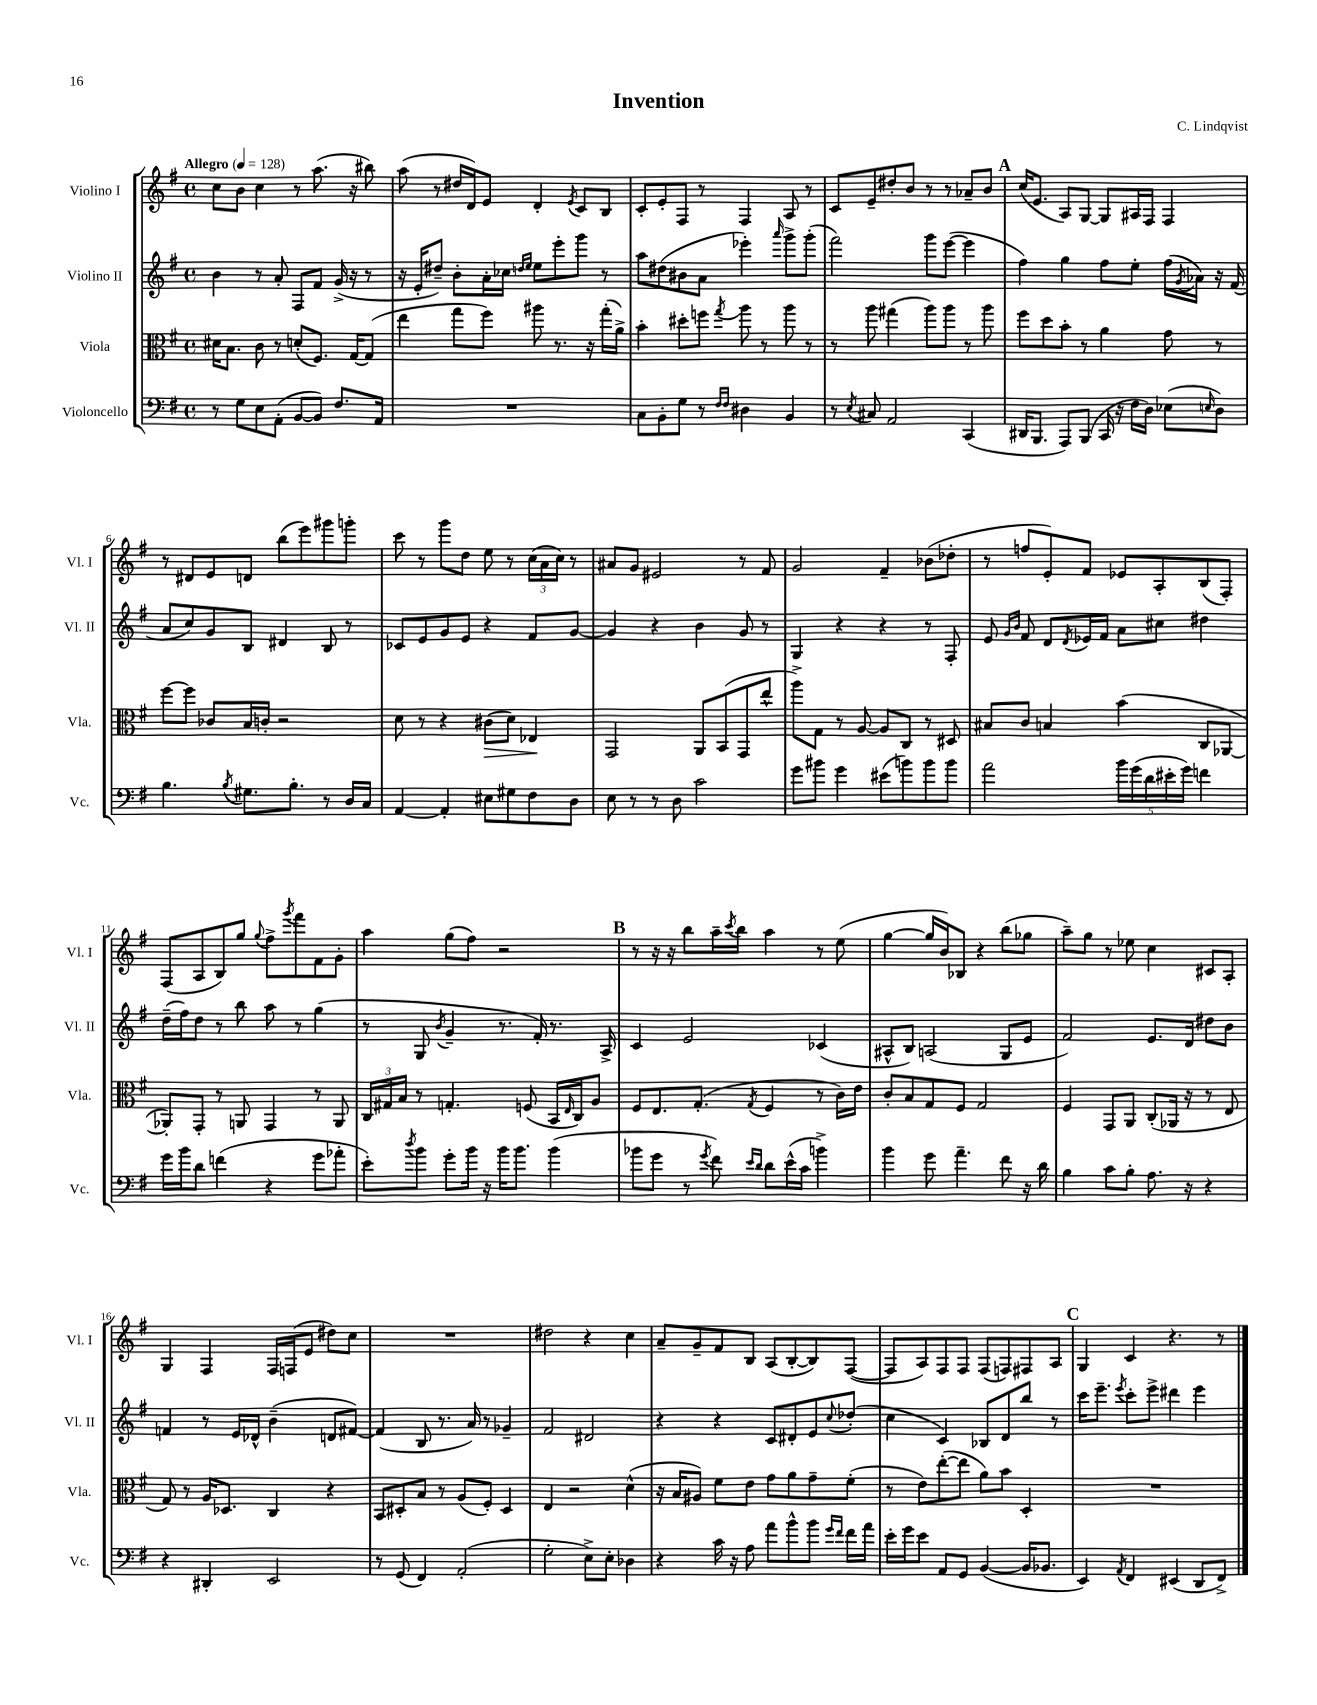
\header { title = "Invention" composer = "C. Lindqvist" }
<<
\new StaffGroup <<
\new Staff = "s0" \with { instrumentName = "Violino I" shortInstrumentName = "Vl. I" } {
    \clef treble \key g \major \defaultTimeSignature \time 4/4 \tempo "Allegro" 4 = 128
    c''8 b'8 c''4 r8 a''8.( r16 bis''8) |
    a''8( r8 dis''16 d'16) e'8 d'4-. \acciaccatura { e'8 } c'8 b8 |
    c'8-. e'8-. fis8 r8 fis4 a8 r8 |
    c'8 e'8-- dis''8-. b'8 r8 r8 aes'8-- b'8 |
    \mark \markup { \bold "A" } c''16( e'8. a8) g8~ g8 ais16 fis16 fis4 |
    r8 dis'8 e'8 d'8 b''8( e'''8) gis'''8 g'''8-. |
    c'''8 r8 g'''8 d''8 e''8 r8 \tuplet 3/2 { c''16( a'16 c''16) } r8 |
    ais'8 g'8 eis'2 r8 fis'8 |
    g'2 fis'4-- bes'8( des''8-. |
    r8 f''8 e'8-.) fis'8 ees'8 a8-. b8( fis8-.) |
    fis8( a8 b8) g''8 \appoggiatura { g''8 } fis''8-> \acciaccatura { g'''8 } fis'''8 fis'8 g'8-. |
    a''4 g''8( fis''8) r2 |
    \mark \markup { \bold "B" } r8 r16 r16 b''8 a''16-- \acciaccatura { c'''8 } b''16 a''4 r8 e''8( |
    g''4~ g''16 b'16) bes8 r4 b''8( ges''8 |
    a''8--) g''8 r8 ees''8 c''4 cis'8 a8-. |
    g4 fis4 fis16 f16( e'8 dis''8) c''8 |
    R1 |
    dis''2 r4 c''4 |
    a'8-- g'8-- fis'8 b8 a8( b8~-. b8) fis8~( |
    fis8 a8) fis8 fis8 fis8( f8) fis8 a8 |
    \mark \markup { \bold "C" } g4 c'4 r4. r8 \bar "|." |
}
\new Staff = "s1" \with { instrumentName = "Violino II" shortInstrumentName = "Vl. II" } {
    \clef treble \key g \major \defaultTimeSignature \time 4/4
    b'4 r8 a'8-. fis8 fis'8 g'16->( r16 r8 |
    r16 e'16-. dis''8--) b'8-. a'16-. ces''16 \grace { d''16 e''16 } e''8 e'''8-. g'''8 r8 |
    a''8 dis''8( bis'8 a'8 ees'''4-.) \grace { a'''16 } g'''8-> g'''8-.( |
    fis'''2) g'''8 e'''8~( e'''4 |
    \mark \markup { \bold "A" } fis''4) g''4 fis''8 e''8-. fis''16( \acciaccatura { g'8 } aes'16) r16 fis'16( |
    a'8 c''8) g'8 b8 dis'4 b8 r8 |
    ces'8 e'8 g'8 e'8 r4 fis'8 g'8~ |
    g'4 r4 b'4 g'8 r8 |
    g4 r4 r4 r8 fis8-. |
    e'8 \grace { g'16 b'16 } fis'8 d'8 \acciaccatura { d'8 } ees'16 fis'16 a'8 cis''8 dis''4 |
    d''16--( fis''16) d''8 r8 b''8 a''8 r8 g''4( |
    r8 g8 \acciaccatura { b'8 } g'4-- r8. fis'16-.) r8. a16-> |
    \mark \markup { \bold "B" } c'4 e'2 ces'4( |
    ais8-^ b8) a2( g8 e'8 |
    fis'2) e'8. d'16 dis''8 b'8 |
    f'4 r8 e'16 des'16-^ b'4--( d'8 fis'8~) |
    fis'4( b8 r8. a'16) r8 ges'4-- |
    fis'2 dis'2 |
    r4 r4 c'8 dis'8-. e'8 \appoggiatura { c''8 } des''8-.( |
    c''4 c'4) bes8 d'8 b''8 r8 |
    \mark \markup { \bold "C" } c'''16 e'''8.-- \acciaccatura { e'''8 } c'''8-. e'''8-> dis'''4 e'''4 \bar "|." |
}
\new Staff = "s2" \with { instrumentName = "Viola" shortInstrumentName = "Vla." } {
    \clef alto \key g \major \defaultTimeSignature \time 4/4
    dis'16 b8. c'8 r8 d'8-.( fis8.) g16~ g8( |
    e''4 g''8 fis''8) ais''8 r8. r16 g''16-.( a'16->) |
    b'4-. dis''8-. f''8 \acciaccatura { g''8 } a''8 r8 a''8 r8 |
    r8 a''8 gis''4( a''8) a''8 r8 a''8 |
    \mark \markup { \bold "A" } fis''8 d''8 b'8-. r8 a'4 g'8 r8 |
    fis''8~ fis''8 ces'8 b16 c'16-. r2 |
    d'8 r8 r4 cis'8\>( d'8) ees4\! |
    g,2 a,8 b,8( g,8 e''8-^ |
    a''8->) g8 r8 a8~ a8 c8 r8 dis8 |
    bis8 c'8 b4 b'4( c8 aes,8~ |
    aes,8-.) g,8-. r8 a,8 g,4 r8 a,8 |
    \tuplet 3/2 { c16 gis16 b16 } r8 g4.-. f8( b,16 \grace { e16 } c16) a8 |
    \mark \markup { \bold "B" } fis8 e8. g8.-.( \acciaccatura { g8 } fis4 r8 c'16) e'16 |
    c'8-. b8 g8 fis8 g2 |
    fis4 g,8 a,8 c8-.( aes,16 r16 r8 e8 |
    g8) r8 a16 des8. c4 r4 |
    b,8 dis8-. b8 r8 a8( fis8-.) dis4 |
    e4 r2 d'4-^( |
    r16 b16 ais8) fis'8 e'8 g'8 a'8 g'8-- fis'8-.( |
    r8 e'8) e''8~-.( e''8 a'8) b'8 d4-. |
    \mark \markup { \bold "C" } R1 \bar "|." |
}
\new Staff = "s3" \with { instrumentName = "Violoncello" shortInstrumentName = "Vc." } {
    \clef bass \key g \major \defaultTimeSignature \time 4/4
    r8 g8 e8 a,8-.( b,8~ b,8) fis8. a,16 |
    R1 |
    c8 b,8-. g8 r8 \grace { fis16 fis16 } dis4 b,4 |
    r8 \acciaccatura { e8 } cis8 a,2 c,4( |
    \mark \markup { \bold "A" } dis,16 b,,8. a,,8) b,,8( c,16 r16 fis16 d16) ees8( \grace { e16 } d8) |
    b4. \acciaccatura { b8 } gis8. b8.-. r8 d16 c16 |
    a,4~ a,4-. eis8 gis8 fis8 d8 |
    e8 r8 r8 d8 c'2 |
    g'8 bis'8 g'4 eis'8( b'8) b'8 b'8 |
    a'2 \tuplet 5/4 { b'16 g'16( d'16 eis'16-. g'16) } f'4 |
    g'16 b'16 d'8 f'4( r4 g'8 aes'8-. |
    e'8-.) \acciaccatura { d''8 } b'8 g'8-. b'16 r16 b'16 b'8. b'4( |
    \mark \markup { \bold "B" } bes'8 g'8 r8 \acciaccatura { g'8 } fis'8) \grace { e'16 d'16 } d'8 e'16-^( c'16 b'4->) |
    b'4 g'8 a'4.-- fis'8 r16 d'16 |
    b4 c'8 b8-. a8. r16 r4 |
    r4 dis,4-. e,2 |
    r8 g,8( fis,4) a,2-.( |
    g2-. e8->) e8-. des4 |
    r4 c'16 r16 a8 a'8 b'8-^ b'8 \grace { g'16 fis'16 } fis'16 a'16 |
    e'16-. g'16 e'8 a,8 g,8 b,4~( b,16 bes,8. |
    \mark \markup { \bold "C" } e,4) \acciaccatura { a,8 } fis,4 eis,4( d,8 fis,8->) \bar "|." |
}
>>
>>
